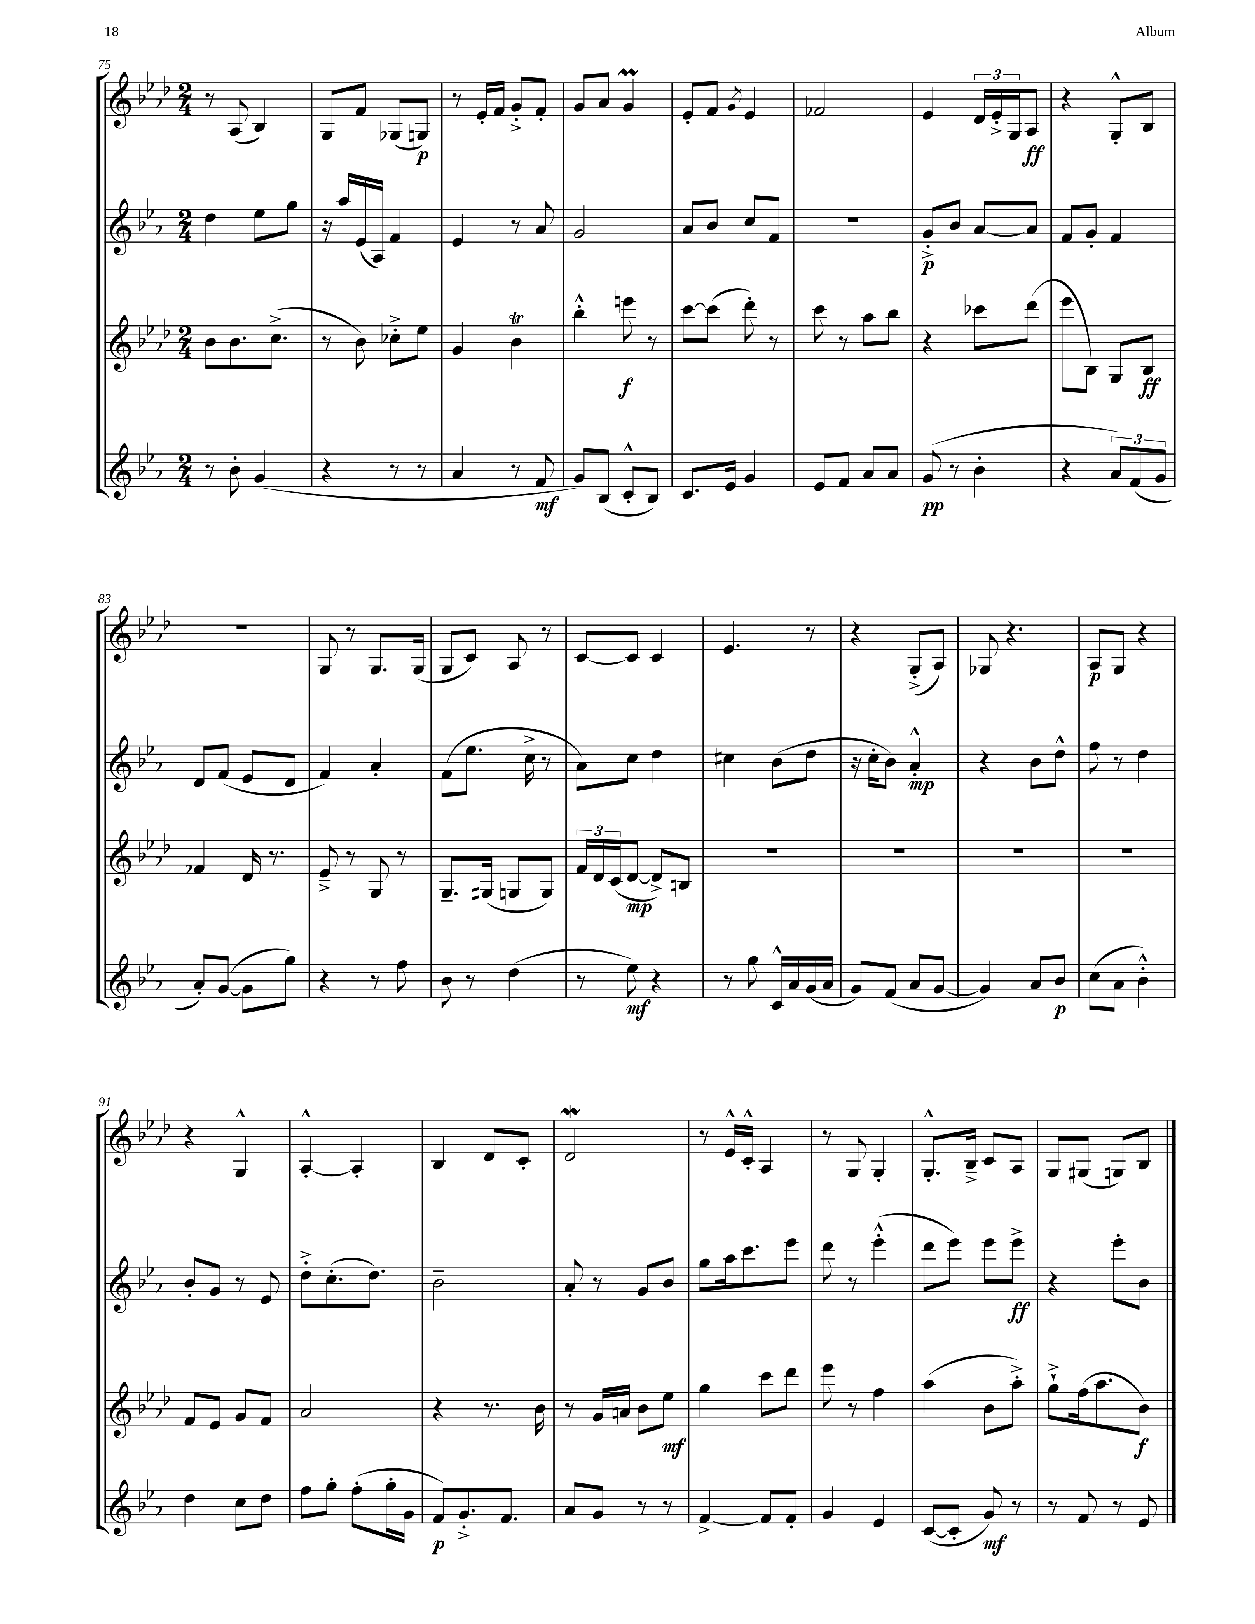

**kern	**kern	**kern	**kern
*staff4	*staff3	*staff2	*staff1
*clefG2	*clefG2	*clefG2	*clefG2
*k[b-e-a-]	*k[b-e-a-d-]	*k[b-e-a-]	*k[b-e-a-d-]
*M2/4	*M2/4	*M2/4	*M2/4
8r	8b-\L	4dd\	8r
8b-'\	8.b-\	.	(8A-/
(4g/	.	8ee-\L	4B-/)
.	(8.cc^\J	.	.
.	.	8gg\J	.
=	=	=	=
4r	8r	16r	8G/L
.	.	16aa-/LL	.
.	8b-\)	(16e-/	8f/J
.	.	16A-/JJ)	.
8r	8cc-'^\L	4f/	(8G-/L
8r	8ee-\J	.	8G/J)
=	=	=	=
4a-/	4g/	4e-/	8r
.	.	.	16e-'/LL
.	.	.	16f/JJ
8r	4b-\	8r	8g'^/L
8f/	.	8a-/	8f'/J
=	=	=	=
8g/L)	4bb-'^^\	2g/	8g/L
(8B-/J	.	.	8a-/J
8c'^^/L	8eee\	.	4g/
8B-/J)	8r	.	.
=	=	=	=
8.c/L	[8ccc\L	8a-/L	8e-'/L
.	(8ccc\]J	8b-/J	8f/J
16e-/Jk	.	.	.
.	.	.	8qg/
4g/	8ddd-'\)	8cc/L	4e-/
.	8r	8f/J	.
=	=	=	=
8e-/L	8ccc\	2r	2f-/
8f/J	8r	.	.
8a-/L	8aa-\L	.	.
8a-/J	8bb-\J	.	.
=	=	=	=
(8g/	4r	8g'^/L	4e-/
8r	.	8b-/J	.
4b-'\	8ccc-\L	[8a-/L	24d-/LL
.	.	.	24e-'^/
.	.	.	24G/J
.	(8ddd-\J	8a-/]J	8A-/J
=	=	=	=
4r	8eee-\L	8f/L	4r
.	8B-\J)	8g'/J	.
12a-/L)	8G/L	4f/	8G'^^/L
(12f/	.	.	.
.	8B-/J	.	8B-/J
12g/J	.	.	.
=	=	=	=
8a-'/L)	4f-/	8d/L	2r
([8g/J	.	(8f/J	.
8g\]L	16d-/	8e-/L	.
.	8.r	.	.
8gg\J)	.	8d/J	.
=	=	=	=
4r	8e-~^/	4f/)	8G/
.	8r	.	8r
8r	8G/	4a-'/	8.G/L
8ff\	8r	.	.
.	.	.	(16G/Jk
=	=	=	=
8b-\	8.G~/L	(8f\L	8G/L
8r	.	8.ee-\J	8c/J)
.	(16G#/Jk	.	.
(4dd\	8G/L	.	8A-/
.	.	16cc^\	.
.	8G/J)	8r	8r
=	=	=	=
8r	24f/LL	8a-\L)	[8c/L
.	24d-/	.	.
.	(24c/J	.	.
8ee-\)	[8d-/J	8cc\J	8c/]J
4r	8d-^/]L)	4dd\	4c/
.	8B/J	.	.
=	=	=	=
8r	2r	4cc#\	4.e-/
8gg\	.	.	.
16c^^/LL	.	(8b-\L	.
16a-/	.	.	.
(16g/	.	8dd\J	8r
16a-/JJ	.	.	.
=	=	=	=
8g/L)	2r	16r	4r
.	.	16cc'\LK	.
(8f/J	.	8b-\J)	.
8a-/L	.	4a-'^^/	(8G'^/L
[8g/J	.	.	8A-/J)
=	=	=	=
4g/])	2r	4r	8G-/
.	.	.	4.r
8a-/L	.	8b-\L	.
8b-/J	.	8dd^^\J	.
=	=	=	=
(8cc\L	2r	8ff\	8A-/L
8a-\J	.	8r	8G/J
4b-'^^\)	.	4dd\	4r
=	=	=	=
4dd\	8f/L	8b-'/L	4r
.	8e-/J	8g/J	.
8cc\L	8g/L	8r	4G^^/
8dd\J	8f/J	8e-/	.
=	=	=	=
8ff\L	2a-/	8dd'^\L	[4A-'^^/
8gg'\J	.	(8.cc'\	.
(8ff'\L	.	.	4A-'/]
.	.	8.dd\J)	.
16gg'\L	.	.	.
16g\JJ	.	.	.
=	=	=	=
8f/L)	4r	2b-~\	4B-/
8.g'^/	.	.	.
.	8.r	.	8d-/L
8.f/J	.	.	.
.	.	.	8c'/J
.	16b-\	.	.
=	=	=	=
8a-/L	8r	8a-'/	2d-/
8g/J	16g/LL	8r	.
.	16a/JJ	.	.
8r	8b-\L	8g/L	.
8r	8ee-\J	8b-/J	.
=	=	=	=
[4f^/	4gg\	8gg\L	8r
.	.	16aa-\k	16e-^^/LL
.	.	8.ccc\	16c'^^/JJ
8f/]L	8ccc\L	.	4A-/
8f'/J	8ddd-\J	8eee-\J	.
=	=	=	=
4g/	8eee-\	8ddd\	8r
.	8r	8r	8G/
4e-/	4ff\	(4eee-'^^\	4G'/
=	=	=	=
([8c/L	(4aa-\	8ddd\L	8.G'^^/L
8c'/]J	.	8eee-\J)	.
.	.	.	16B-~^/Jk
8g/)	8b-\L	8eee-\L	8c/L
8r	8aa-'^\J)	8eee-^\J	8A-/J
=	=	=	=
8r	8gg`^\L	4r	8G/L
8f/	(16ff\k	.	(8G#/J
.	8.aa-\	.	.
8r	.	8eee-'\L	8G/L)
8e-/	8b-\J)	8b-\J	8B-/J
==	==	==	==
*-	*-	*-	*-
